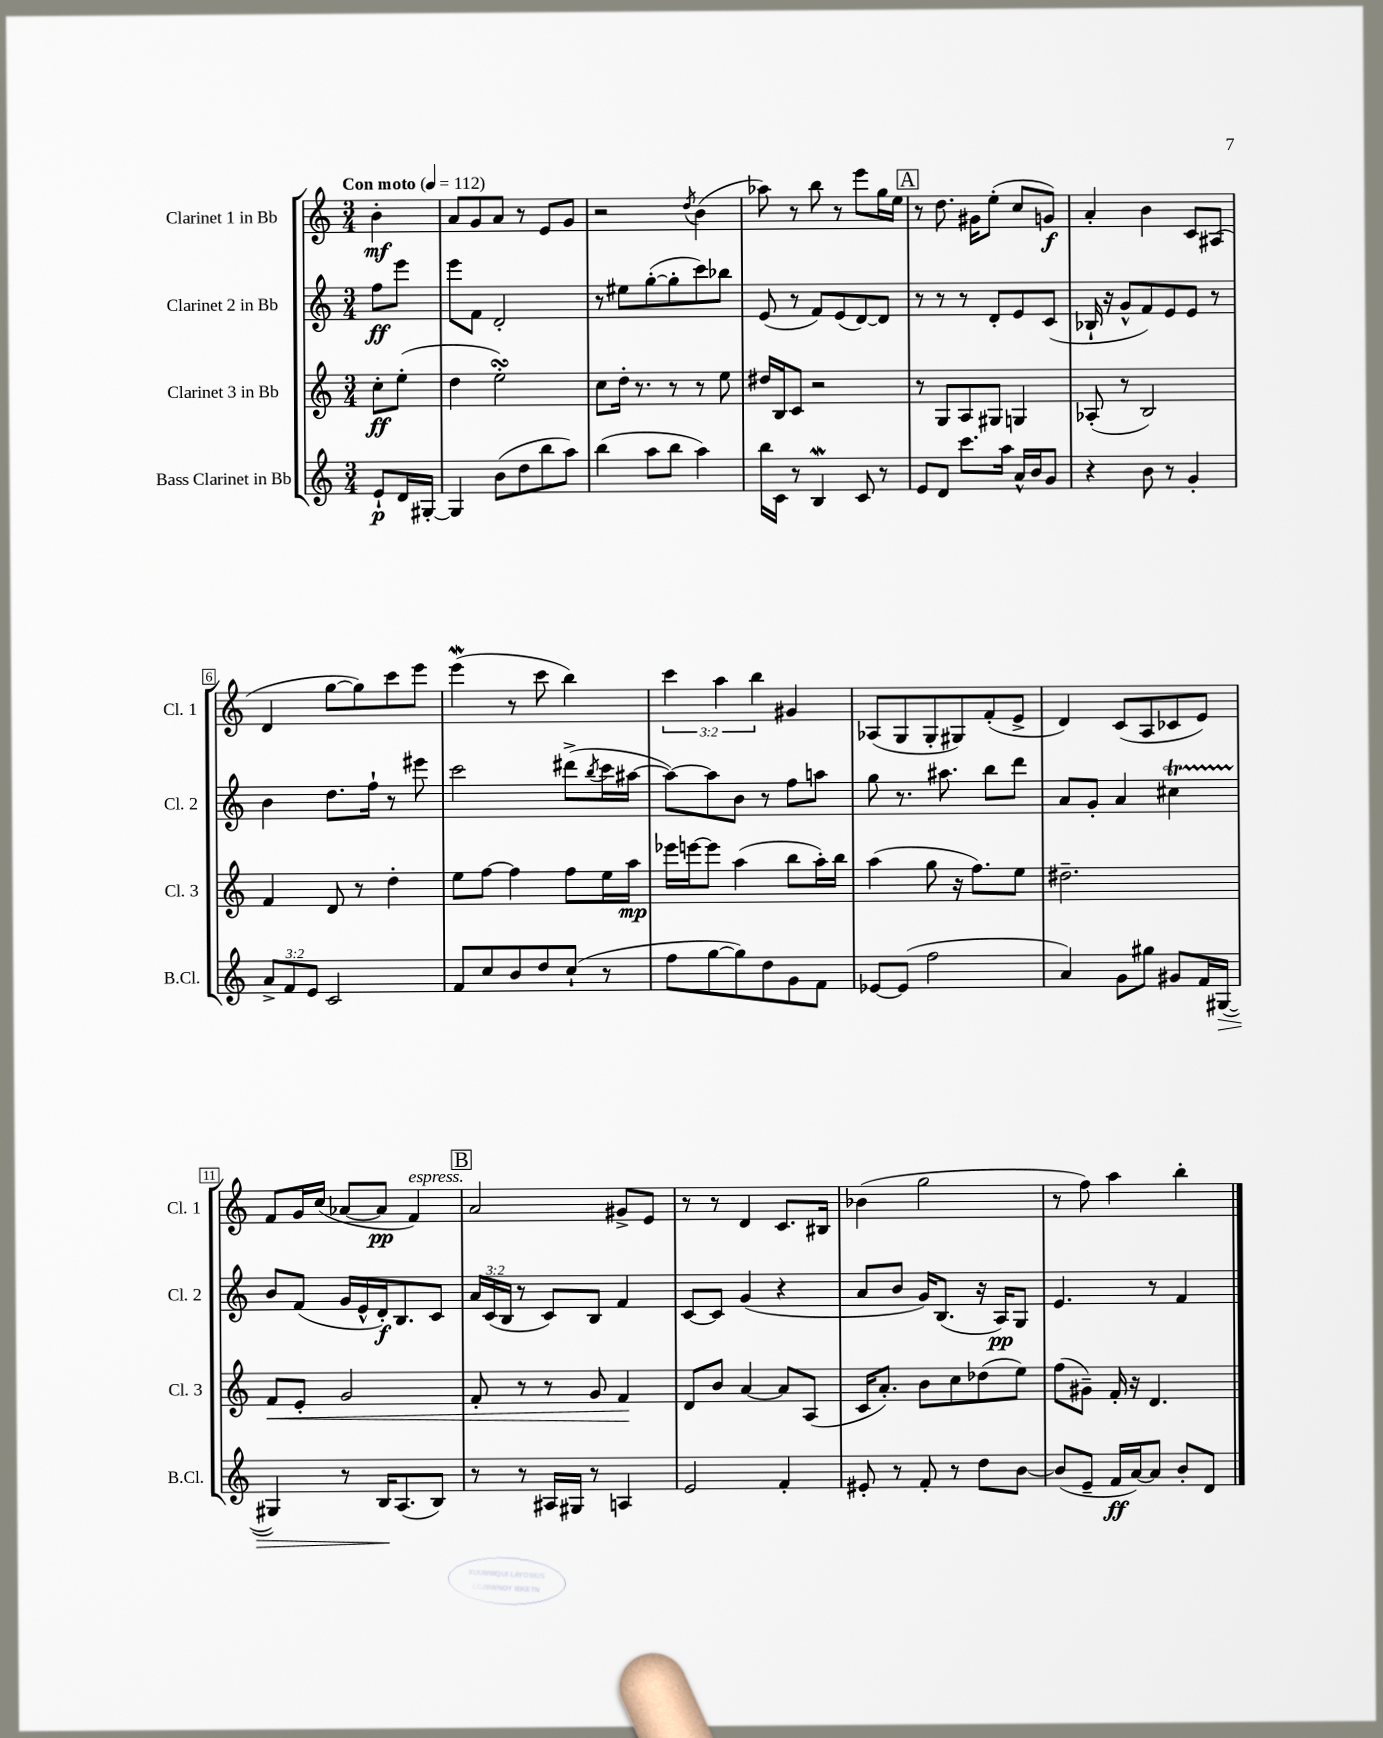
<<
\new StaffGroup <<
\new Staff = "s0" \with { instrumentName = "Clarinet 1 in Bb" shortInstrumentName = "Cl. 1" } {
    \clef treble \key c \major \numericTimeSignature \time 3/4 \override Staff.TupletNumber.text = #tuplet-number::calc-fraction-text \partial 4 \tempo "Con moto" 4 = 112
    b'4-.\mf |
    a'8 g'8 a'8 r8 e'8 g'8 |
    r2 \acciaccatura { d''8 } b'4( |
    aes''8) r8 b''8 r8 e'''8 g''16 e''16 |
    \mark \markup { \box "A" } r8 d''8. gis'16 e''8-.( c''8 g'8\f) |
    a'4-. b'4 c'8 ais8( |
    d'4 g''8~ g''8) c'''8 e'''8 |
    e'''4\mordent( r8 c'''8 b''4) |
    \tuplet 3/2 { c'''4 a''4 b''4 } gis'4 |
    aes8( g8 g8-. gis8) f'8-.( e'8-> |
    d'4) c'8( a8 ces'8 e'8) |
    f'8 g'16 c''16( aes'8~ aes'8\pp f'4^\markup { \italic "espress." }) |
    \mark \markup { \box "B" } a'2 gis'8-> e'8 |
    r8 r8 d'4 c'8. bis16 |
    bes'4( g''2 |
    r8 f''8) a''4 b''4-. \bar "|." |
}
\new Staff = "s1" \with { instrumentName = "Clarinet 2 in Bb" shortInstrumentName = "Cl. 2" } {
    \clef treble \key c \major \numericTimeSignature \time 3/4 \override Staff.TupletNumber.text = #tuplet-number::calc-fraction-text \partial 4
    f''8\ff e'''8 |
    e'''8 f'8 d'2-. |
    r8 eis''8 g''8~-.( g''8-. c'''8) bes''8 |
    e'8( r8 f'8) e'8( d'8~) d'8 |
    \mark \markup { \box "A" } r8 r8 r8 d'8-. e'8 c'8( |
    bes16-! r16 g'8-^ f'8) e'8 e'8 r8 |
    b'4 d''8. f''16-! r8 eis'''8 |
    c'''2 dis'''8->( \acciaccatura { b''8 } c'''16 ais''16~ |
    ais''8~) ais''8 b'8 r8 f''8 a''8 |
    g''8 r8. ais''8. b''8 d'''8 |
    a'8 g'8-. a'4 cis''4\startTrillSpan |
    b'8\stopTrillSpan f'8( g'16 e'16-^ d'16-.\f) b8. c'8 |
    \mark \markup { \box "B" } \tuplet 3/2 { a'16 c'16( b16 } r8 c'8) b8 f'4 |
    c'8~ c'8 g'4( r4 |
    a'8 b'8 g'16) b8.( r16 a16\pp) g8 |
    e'4. r8 f'4 \bar "|." |
}
\new Staff = "s2" \with { instrumentName = "Clarinet 3 in Bb" shortInstrumentName = "Cl. 3" } {
    \clef treble \key c \major \numericTimeSignature \time 3/4 \partial 4
    c''8-.\ff e''8-.( |
    d''4 e''2-.\turn) |
    c''8 d''16-. r8. r8 r8 e''8 |
    dis''16 b16 c'8 r2 |
    \mark \markup { \box "A" } r8 g8 a8 gis8 g4 |
    aes8-.( r8 b2) |
    f'4 d'8 r8 d''4-. |
    e''8 f''8~ f''4 f''8 e''16 a''16\mp |
    ees'''16 e'''16~ e'''8 a''4( b''8 a''16-.) b''16 |
    a''4( g''8 r16 f''8.) e''8 |
    dis''2.-- |
    f'8\< e'8-. g'2 |
    \mark \markup { \box "B" } f'8-. r8 r8 g'8 f'4\! |
    d'8 b'8 a'4~ a'8 a8( |
    c'16 a'8.-.) b'8 c''8 des''8( e''8) |
    f''8( gis'8--) f'16-. r16 d'4. \bar "|." |
}
\new Staff = "s3" \with { instrumentName = "Bass Clarinet in Bb" shortInstrumentName = "B.Cl." } {
    \clef treble \key c \major \numericTimeSignature \time 3/4 \override Staff.TupletNumber.text = #tuplet-number::calc-fraction-text \partial 4
    e'8-!\p d'16 gis16~-. |
    gis4 b'8( d''8 b''8 a''8) |
    b''4( a''8 b''8 a''4) |
    b''16 c'16 r8 b4\mordent c'8 r8 |
    \mark \markup { \box "A" } e'8 d'8 c'''8. a''16 a'16-^ b'16 g'8 |
    r4 b'8 r8 g'4-. |
    \tuplet 3/2 { a'8-> f'8 e'8 } c'2 |
    f'8 c''8 b'8 d''8 c''8-!( r8 |
    f''8 g''8~ g''8) d''8 g'8 f'8 |
    ees'8~ ees'8( f''2 |
    a'4) g'8 gis''8 gis'8 f'16 gis16~\>( |
    gis4) r8 b16\! a8.( b8) |
    \mark \markup { \box "B" } r8 r8 ais16 gis16 r8 a4 |
    e'2 f'4-. |
    eis'8-. r8 f'8-. r8 d''8 b'8~ |
    b'8( e'8-- f'16\ff a'16~) a'8 b'8-. d'8 \bar "|." |
}
>>
>>
\layout { \context { \Score \override BarNumber.stencil = #(make-stencil-boxer 0.1 0.3 ly:text-interface::print) } }
